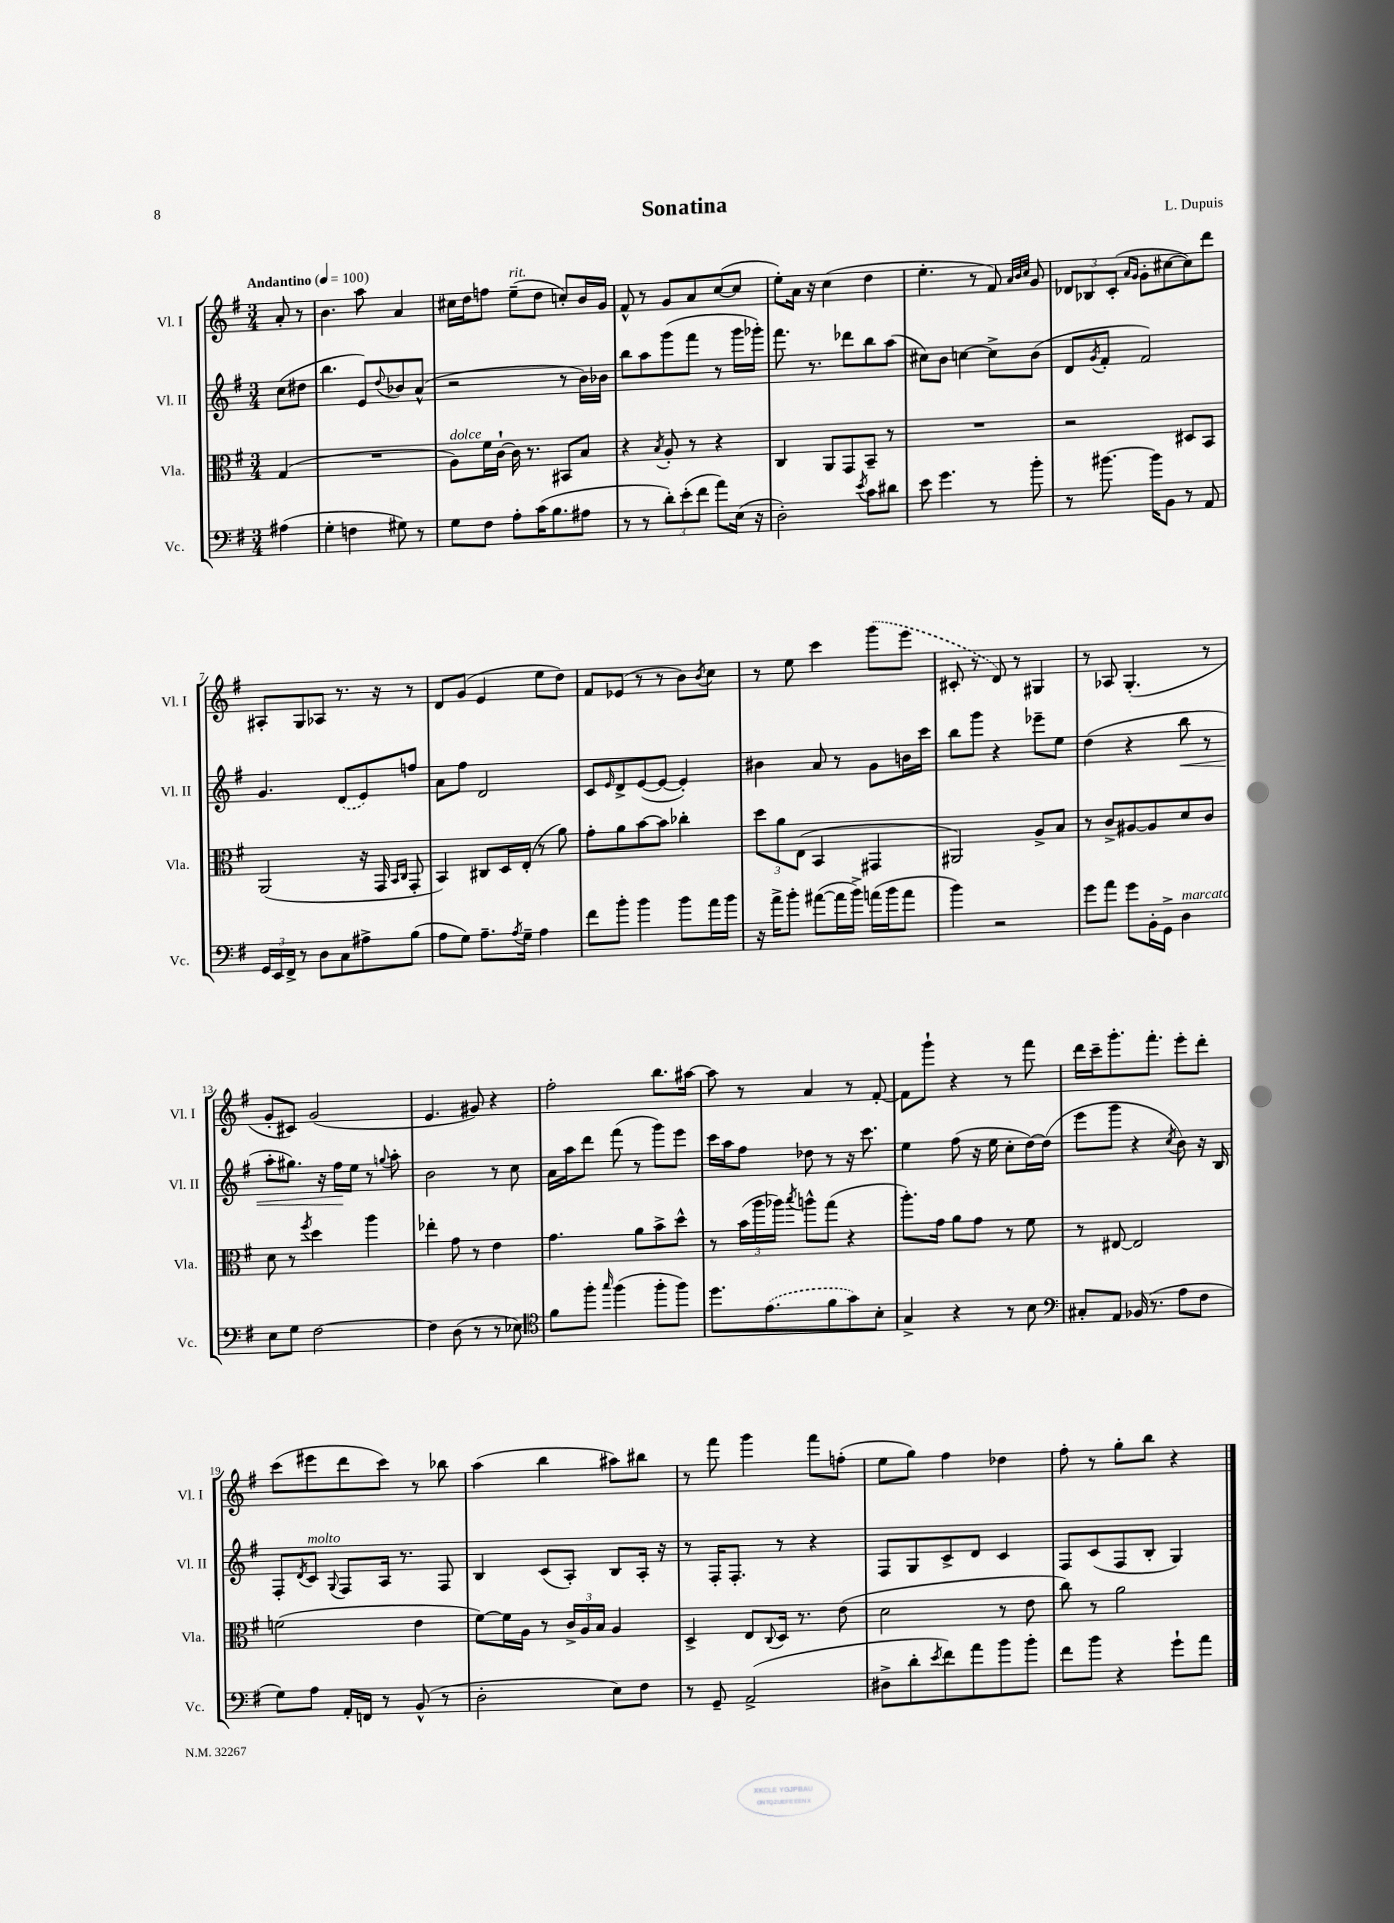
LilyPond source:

\header { title = "Sonatina" composer = "L. Dupuis" }
<<
\new StaffGroup <<
\new Staff = "s0" \with { instrumentName = "Vl. I" shortInstrumentName = "Vl. I" } {
    \clef treble \key g \major \numericTimeSignature \time 3/4 \partial 4 \tempo "Andantino" 4 = 100
    a'8-. r8 |
    b'4. a''8 a'4 |
    cis''16 d''16 f''8 e''8--^\markup { \italic "rit." }( d''8 c''8-.) b'16 g'16 |
    fis'8-^ r8 g'8 a'8 c''8~( c''8 |
    e''8-.) a'16 r16 c''4( d''4 |
    e''4.-. r8 fis'8) \grace { a'32 b'32 c''32 } g'8 |
    \tuplet 3/2 { des'8 bes8 c'8-.( } \grace { a'16 g'16 } g'8-. cis''8~ cis''8) d'''8 |
    ais8-. g8 aes8 r8. r16 r8 |
    d'8 g'8( e'4 e''8 d''8) |
    fis'8 ees'8( r8 r8 b'8) \acciaccatura { b'8 } c''8 |
    r8 e''8 c'''4 \once \slurDashed g'''8( e'''8 |
    cis'8-. r8 d'8) r8 gis4 |
    r8 aes8 g4.-.( r8 |
    g'8-. cis'8) g'2( |
    e'4. gis'8) r4 |
    fis''2-. b''8. ais''16~ |
    ais''8 r8 a'4 r8 fis'8~-. |
    fis'8 g'''8-! r4 r8 fis'''8 |
    d'''16 c'''16-- g'''8.-. fis'''8.-. e'''8-. d'''8-. |
    c'''8( eis'''8 d'''8 c'''8) r8 bes''8 |
    a''4( b''4 ais''8) bis''8 |
    r8 fis'''8 g'''4 fis'''8 f''8-.( |
    e''8 g''8) fis''4 des''4 |
    fis''8-. r8 g''8-. b''8 r4 \bar "|." |
}
\new Staff = "s1" \with { instrumentName = "Vl. II" shortInstrumentName = "Vl. II" } {
    \clef treble \key g \major \numericTimeSignature \time 3/4 \partial 4
    c''8( dis''8 |
    b''4. e'8) \appoggiatura { d''8 } bes'8 a'8-^( |
    r2 r8 b'16) bes'16 |
    b''8 a''8 g'''8( fis'''8 r8 g'''16 ges'''16-.) |
    fis'''8. r8. des'''8 b''8 a''8( |
    cis''8) b'8 c''4~ c''8-> b'8( |
    d'8 \acciaccatura { g'8 } fis'8-. fis'2) |
    g'4. \once \slurDashed d'8( e'8) f''8 |
    a'8 fis''8 d'2 |
    c'8 \grace { e'16 } d'8-> e'8~( e'8~ e'4-.) |
    bis'4 a'8 r8 g'8 b'16 c'''16 |
    b''8 g'''8 r4 ees'''8-- e''8 |
    d''4( r4 b''8\< r8 |
    a''8-. gis''8.) r16 fis''16\! e''16 r8 \appoggiatura { g''8 } a''8-. |
    b'2 r8 c''8 |
    a'16 a''16 d'''8 fis'''8( r8 g'''8) e'''8 |
    c'''16 a''16 fis''8 des''8 r8 r16 c'''8. |
    e''4 fis''8( r16 e''16 c''8-. d''16~) d''16( |
    e'''8 g'''8 r4 \acciaccatura { c''8 } b'8) r16 b16 |
    fis8-. \acciaccatura { d'8 } c'8^\markup { \italic "molto" } \appoggiatura { g8 } fis8 a16 r8. fis8 |
    b4 c'8( a8-.) b8 a16-. r16 |
    r8 fis16-. fis8.-. r8 r4 |
    fis8 g8 c'8-> d'8 c'4 |
    fis8 c'8( fis8 b8-. g4) \bar "|." |
}
\new Staff = "s2" \with { instrumentName = "Vla." shortInstrumentName = "Vla." } {
    \clef alto \key g \major \numericTimeSignature \time 3/4 \partial 4
    g4( |
    R2. |
    a8^\markup { \italic "dolce" }) fis'16 c'16~-! c'16 r8. bis,8 b8 |
    r4 \acciaccatura { b8 } a8-. r8 r4 |
    c4 a,8 g,8 b,8-- r8 |
    R2. |
    r2 dis8 b,8 |
    a,2( r16 g,16 \grace { b,16 c16 } g,8-. |
    b,4) cis8 d16 e16-.( r8 a'8) |
    g'8-. a'8 b'8~ b'8 ces''4-. |
    \tuplet 3/2 { d''8 a'8 e8( } b,4 gis,4 |
    ais,2) a8-> b8 |
    r8 c'8-> ais8~ ais8 d'8 c'8 |
    d'8 r8 \acciaccatura { fis''8 } d''4 a''4 |
    ees''4-. g'8 r8 e'4 |
    g'4. a'8 b'8-> d''8-^ |
    r8 \tuplet 3/2 { b'16( a''16 aes''16) } \acciaccatura { b''8 } a''8-^ g''8( r4 |
    a''8.-.) g'16 a'8 g'8 r8 fis'8 |
    r8 eis8~ eis2 |
    f'2( e'4 |
    fis'8~) fis'16 a16 r8 \tuplet 3/2 { c'16-> a16 b16 } a4 |
    d4-> e8 \appoggiatura { c8 } d16 r8. e'8( |
    d'2 r8 e'8 |
    c''8) r8 a'2 \bar "|." |
}
\new Staff = "s3" \with { instrumentName = "Vc." shortInstrumentName = "Vc." } {
    \clef bass \key g \major \numericTimeSignature \time 3/4 \partial 4
    ais4( |
    g4-. f4 gis8) r8 |
    g8 fis8 a8-. c'16( b8. ais8 |
    r8 r8 \tuplet 3/2 { d'8-.) e'8-.( fis'8 } a'8) e16( r16 |
    d2-.) \acciaccatura { e'8 } c'8 dis'8 |
    e'8 g'4. r8 b'8-. |
    r8 bis'8.~ bis'16 b,8 r8 a,8 |
    \tuplet 3/2 { g,16 e,16 fis,16-> } r8 d8 c8 ais8-> b8( |
    a8 g8) a8.-- \acciaccatura { a8 } g16-- a4 |
    fis'8 b'8-. b'4 b'8 a'16 b'16 |
    r16 a'16-> b'8-. ais'8~( ais'16 b'16->) a'16( b'16 a'8 |
    b'4) r2 |
    g'8 a'8 g'8 b,16-. g,16-> d4^\markup { \italic "marcato" } |
    e8 g8 fis2~ |
    fis4 d8( r8 r8 ees8) |
    \clef tenor fis'8 fis''8-. \grace { g''16 } fis''4( fis''8-. fis''8) |
    d''8. \once \slurDashed e'8.( fis'8 g'8) b8-. |
    g4-> r4 r8 b8 |
    \clef bass cis8-. a,8 bes,16( r8. a8 fis8 |
    g8) a8 a,16-. f,16 r8 b,8-^( r8 |
    d2-. e8) fis8 |
    r8 g,8-- a,2->( |
    dis8-> d'8-. \acciaccatura { e'8 } fis'8) a'8 b'8 b'8-. |
    fis'8 b'8 r4 g'8-! a'8 \bar "|." |
}
>>
>>
